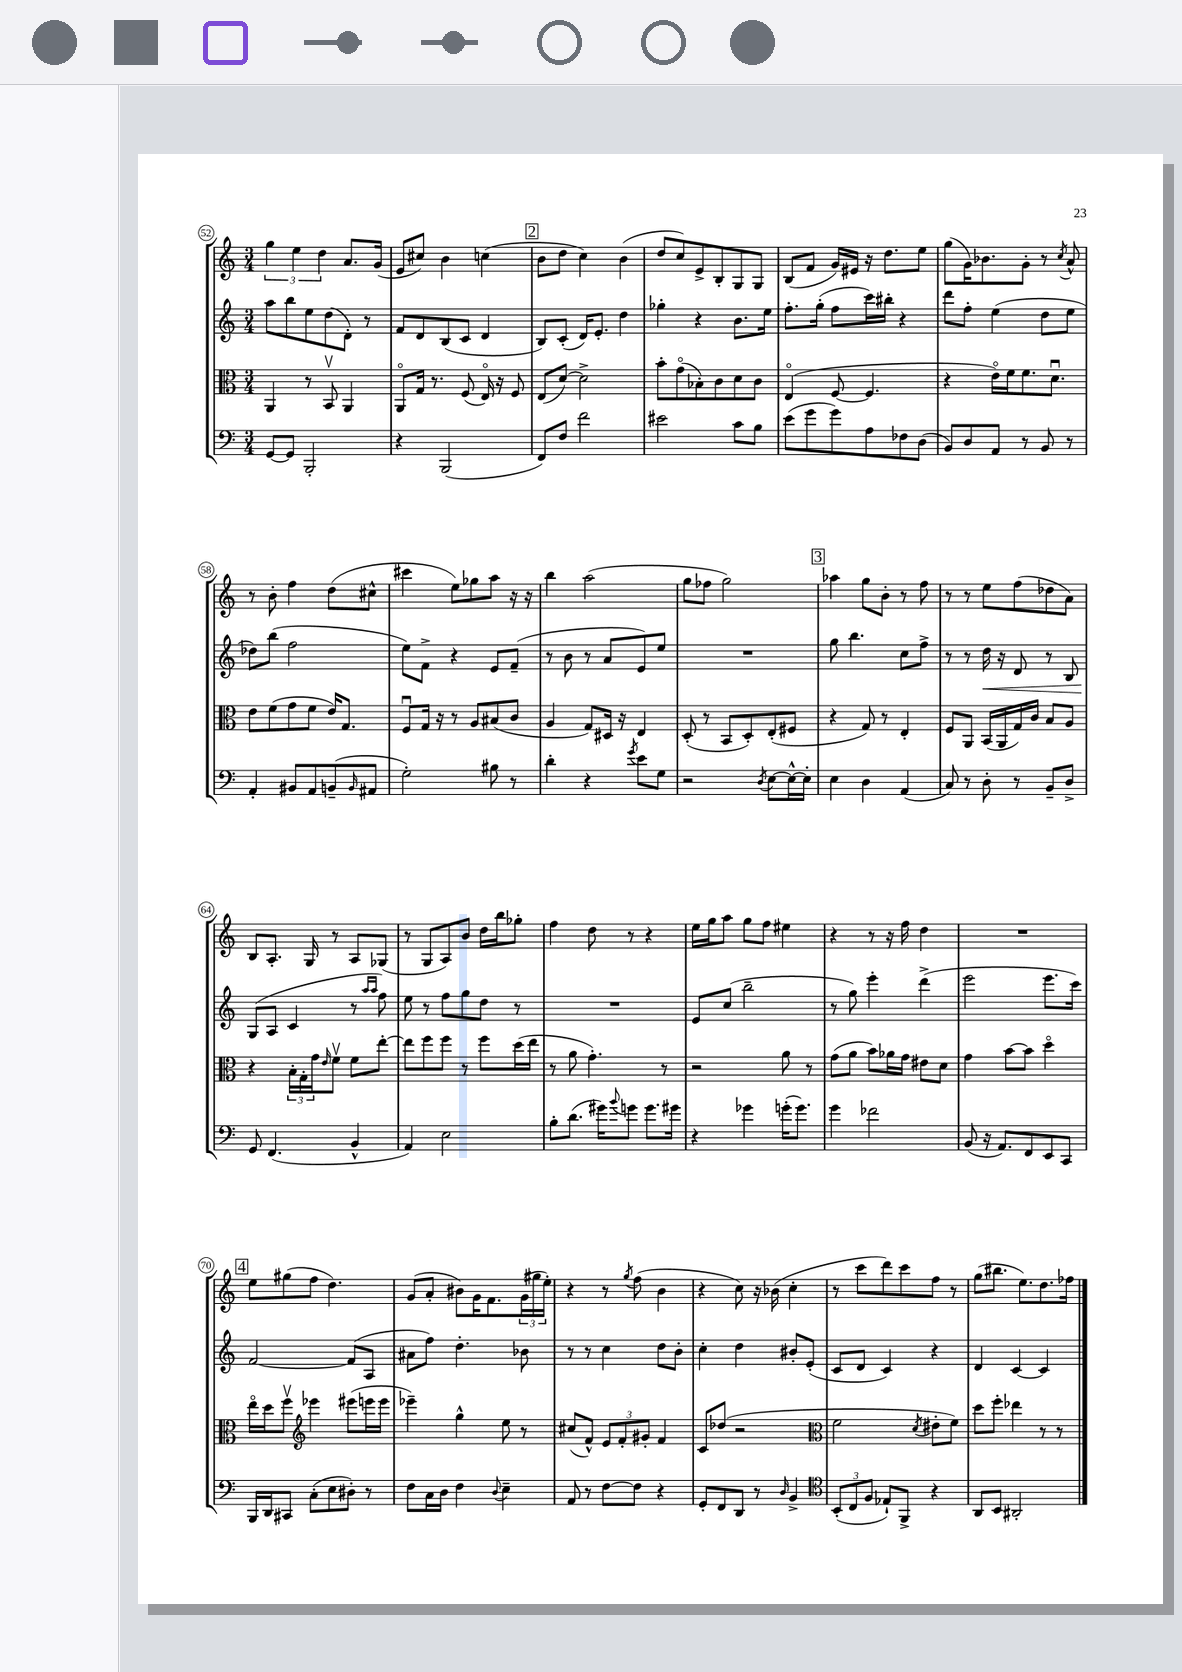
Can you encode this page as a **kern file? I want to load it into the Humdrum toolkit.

**kern	**kern	**kern	**kern
*staff4	*staff3	*staff2	*staff1
*clefF4	*clefC3	*clefG2	*clefG2
*k[]	*k[]	*k[]	*k[]
*M3/4	*M3/4	*M3/4	*M3/4
[8GG/L	4AA/	8aa\L	6gg\
8GG/]J	.	8bb\	.
.	.	.	6ee\
2BBB'/	8r	8ee\	.
.	.	.	6dd\
.	8BBv/	(8dd\	.
.	4AA/	8d'\J)	8.a/L
.	.	8r	.
.	.	.	(16g/Jk
=	=	=	=
4r	8AAo/L	8f/L	8e/L
.	16G/Jk	8d/	8cc#/J)
.	8.r	.	.
(2BBB/	.	(8B/	4b\
.	(8F/	8c/J	.
.	16Eo/)	4d/	(4cc\
.	16r	.	.
.	8F/	.	.
=	=	=	=
8FF/L)	(8E/L	8B/L)	8b\L
8F/J	[8d/J)	(8c'/J	8dd\J
2f\	2d^\]	16d/LK)	4cc\)
.	.	8.e'/J	.
.	.	4dd\	(4b\
=	=	=	=
2e#\	8b'\L	4gg-'\	8dd/L
.	(8go\	.	8cc/)
.	8B-'\)	4r	8e^/
.	8c\	.	8B'/
8c\L	8d\	8.b\L	8G/
8B\J	8c\J	.	8G/J
.	.	16ee\Jk	.
=	=	=	=
(8e\L	(4Eo/	8.ff'\L	(8B/L
8g\	.	.	8f/J
.	.	(16gg'\Jk	.
8g\)	[8F/	8ff\L	16g/LL)
.	.	.	16e#/JJ
8A\	4.F/]	16ccc\L)	16r
.	.	16bb#'\JJ	8.dd\L
8F-\	.	4r	.
(8D\J	.	.	8ee\J
=	=	=	=
8BB/L)	4r	8ddd\L	(8gg\L
8D/	.	8ff'\J	16g\K)
.	.	.	8.b-\
8AA/J	16eo\LL)	(4ee\	.
.	16f\J	.	.
8r	8.f\	.	8g'\J
8BB/	.	8dd\L	8r
.	8.du\J	.	.
.	.	.	8qcc/
8r	.	8ee\J	8a^^/
=	=	=	=
4AA'/	8e\L	8dd-\L)	8r
.	(8f\	(8bb\J	8b'\
8BB#/L	8g\	2ff\	4ff\
8AA/	8f\J	.	.
(8BB~/	16e/LK)	.	(8dd\L
.	8.G/J	.	.
16qqBB/	.	.	.
8AA#/J	.	.	8cc#^^\J
=	=	=	=
2G'\)	8Fu/L	8ee\L)	4ccc#\
.	16G/Jk	8f^\J	.
.	16r	.	.
.	8r	4r	8ee\L)
.	8A/L	.	8gg-\
8B#\	(8B#/	8e/L	8aa\J
8r	8c/J	(8f~/J	16r
.	.	.	16r
=	=	=	=
4d'\	4A/	8r	4bb\
.	.	8b\	.
4r	8G/L)	8r	(2aa\
.	16D#/Jk	8a/L	.
.	16r	.	.
8qg/	.	.	.
8e\L	4E/	8e/)	.
8G\J	.	8ee/J	.
=	=	=	=
2r	(8D'/	2.r	8gg\L
.	8r	.	8ff-\J
.	8BB/L	.	2gg\)
.	8D'/)	.	.
8qD/	.	.	.
[8E\L	(8E'/	.	.
16E^^\_L	8F#/J	.	.
16E'\]JJ	.	.	.
=	=	=	=
4E\	4r	8gg\	4aa-\
.	.	4.bb\	.
4D\	8G/)	.	8gg\L
.	8r	.	8b'\J
(4AA/	4E'/	8cc\L	8r
.	.	8ff^\J	8ff\
=	=	=	=
8C/)	8F/L	8r	8r
8r	8AA/J	8r	8r
8D'\	(16BB/LL	16dd\	8ee\L
.	16AA/	16r	.
8r	16G/)	8d/	(8ff\
.	16c/JJ	.	.
8BB~/L	8B/L	8r	8dd-\
8D^/J	8A/J	8B/	8a\J)
=	=	=	=
8GG/	4r	(8G/L	8B/L
(4.FF/	.	8A/J	8.A'/J
.	24B'\LL	4c/	.
.	24G'\	.	.
.	.	.	16G/
.	24g\J	.	.
.	16qqe/	.	.
.	8fv\J	.	8r
4BB^^/	8f\L	8r	8A/L
.	.	16qqaa/LL	.
.	.	16qqaa/JJ	.
.	[8ee'\J	8ff\)	(8G-/J
=	=	=	=
4AA/)	8ee\]L	8ee\	8r
.	8ff\	8r	8G/L
2E\	8ff\J	8ff\L	8A/)
.	8r	8gg\	8b/J
.	8ff\L	8dd\J	16dd\LL
.	.	.	16bb\J
.	(16dd\L	8r	8gg-'\J
.	16ee\JJ	.	.
=	=	=	=
8B'\L	8r	2.r	4ff\
(8.d\J	8a\	.	.
.	4.g'\)	.	8dd\
16g#\LK)	.	.	.
8qqb/	.	.	.
8g\J	.	.	8r
8.g\L	.	.	4r
.	8r	.	.
16g#\Jk	.	.	.
=	=	=	=
4r	2r	8e/L	16ee\LL
.	.	.	16gg\J
.	.	(8cc/J	8aa\J
4g-\	.	2bb~\	8gg\L
.	.	.	8ff\J
(16g'\LK	8a\	.	4ee#\
8.g\J)	.	.	.
.	8r	.	.
=	=	=	=
4g\	(8g\L	8r	4r
.	8a\J	8gg\)	.
2f-\	8b\L)	4eee'\	8r
.	16a-\L	.	16r
.	16g\JJ	.	16ff\
.	8e#\L	(4ddd^\	4dd\
.	8d\J	.	.
=	=	=	=
(8BB/	4g\	2eee\	2.r
16r	.	.	.
8.AA/L)	.	.	.
.	[8b\L	.	.
8FF/	8b\]J	.	.
8EE/	4ddo\	8.eee\L	.
8CC/J	.	.	.
.	.	16ccc\Jk)	.
=	=	=	=
16BBB/LL	16eeo\LL	[2f/	8ee\L
16DD/J	16dd\J	.	.
8CC#/J	8ffv\J	.	(8gg#\
*	*clefG2	*	*
(8C'\L	4eee-\	.	8ff\J
8E\	.	.	4.dd\)
8D#'\J)	(8eee#\L	(8f/]L	.
8r	16eee\L	8A/J	.
.	16eee\JJ	.	.
=	=	=	=
8F\L	4eee-~\)	8a#\L	(8g/L
16C\L	.	8ff\J)	8a'/J
16D\JJ	.	.	.
4F\	4gg^^\	4.dd'\	8b#\L)
.	.	.	16g\K
.	.	.	8.f\
8qqD/	.	.	.
4E~\	8ee\	.	.
.	8r	8b-\	(24g\L
.	.	.	24gg#\
.	.	.	24ee'\JJ)
=	=	=	=
8AA/	(8cc#/L	8r	4r
8r	8f^^/J)	8r	.
[8F\L	12e/L	4cc\	8r
.	12f'/	.	.
.	.	.	8qgg/
8F\]J	.	.	(8ff\
.	12g#'/J	.	.
4r	4f/	8dd\L	4b\
.	.	8b'\J	.
=	=	=	=
8GG'/L	8c/L	4cc'\	4r
8FF/	(8dd-/J	.	.
8DD/J	2r	4dd\	8cc\)
8r	.	.	16r
.	.	.	(16b-\
16qqD/	.	.	.
4BB^/	.	8b#'/L	4cc'\
.	.	(8e'/J	.
=	=	=	=
*clefC4	*clefC3	*	*
(12BB'/L	2f\	8c/L	8r
12C/	.	.	.
.	.	8d/J	8ccc\L
12F/J	.	.	.
8E-`/L)	.	4c/)	8ddd\)
8FF^/J	.	.	8ccc\
.	8qd/	.	.
4r	8e#'\L	4r	8ff\J
.	8f\J)	.	8r
=	=	=	=
8AA/L	8dd\L	4d/	(8gg\L
8BB/J	8ff'\J	.	8.bb#\J
2AA#'/	4ee-\	[4c/	.
.	.	.	8.ee\L)
.	8r	4c/]	8.dd\
.	8r	.	.
.	.	.	16ff-\Jk
==	==	==	==
*-	*-	*-	*-
